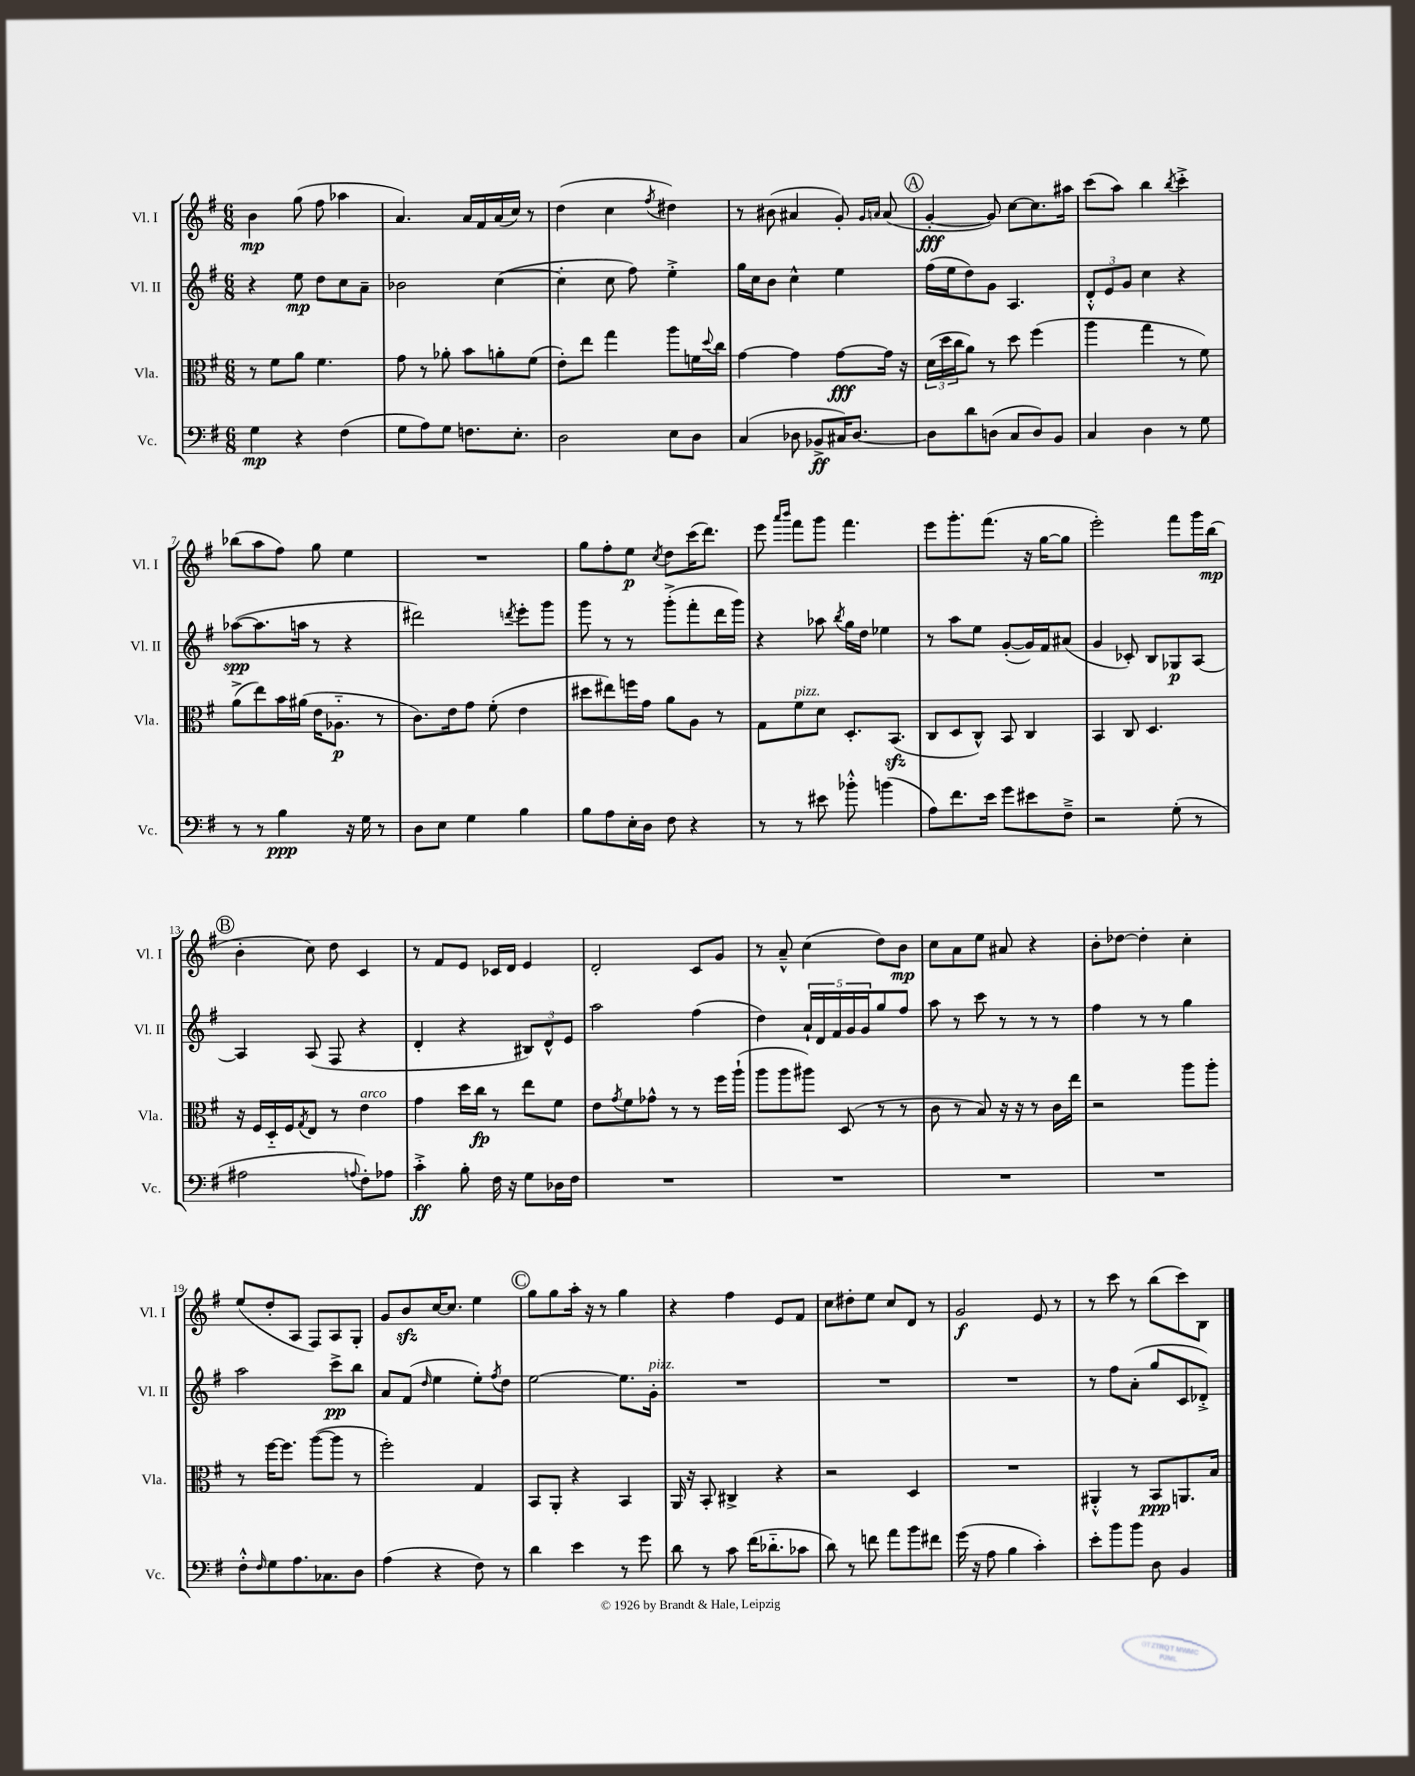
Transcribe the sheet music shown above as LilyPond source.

<<
\new StaffGroup <<
\new Staff = "s0" \with { instrumentName = "Vl. I" shortInstrumentName = "Vl. I" } {
    \clef treble \key g \major \numericTimeSignature \time 6/8
    b'4\mp g''8( fis''8 aes''4 |
    a'4.) a'16 fis'16 a'16( c''16) r8 |
    d''4( c''4 \acciaccatura { fis''8 } dis''4) |
    r8 bis'8( ais'4 g'8-.) \grace { g'16 a'16 } a'8( |
    \mark \markup { \circle "A" } g'4~-.\fff g'8) c''8~ c''8. ais''16 |
    c'''8( a''8) b''4 \acciaccatura { b''8 } c'''4-.-> |
    bes''8( a''8 fis''8) g''8 e''4 |
    R2. |
    g''8 fis''8-. e''8\p \acciaccatura { c''8 } d''8 c'''16( d'''8.) |
    e'''8 \grace { a'''16 b'''16 } fis'''8 g'''8 fis'''4. |
    e'''8 g'''8.-. fis'''8.( r16 g''16~ g''8 |
    e'''2-.) fis'''8 g'''16 b''16\mp( |
    \mark \markup { \circle "B" } b'4-. c''8) d''8 c'4 |
    r8 fis'8 e'8 ces'16 d'16 e'4 |
    d'2-. c'8 g'8 |
    r8 a'8---^ c''4( d''8) b'8\mp |
    c''8 a'8 e''8 ais'8 r4 |
    b'8-. des''8~ des''4-. c''4-. |
    e''8( d''8-. a8 fis8) a8 g8-. |
    g'8 b'8\sfz c''16~ c''8. e''4 |
    \mark \markup { \circle "C" } g''8 g''8 a''16-. r16 r8 g''4 |
    r4 fis''4 e'8 fis'8 |
    c''8 dis''8-. e''8 c''8 d'8 r8 |
    g'2\f e'8 r8 |
    r8 c'''8 r8 b''8( c'''8) b8 \bar "|." |
}
\new Staff = "s1" \with { instrumentName = "Vl. II" shortInstrumentName = "Vl. II" } {
    \clef treble \key g \major \numericTimeSignature \time 6/8
    r4 e''8\mp d''8 c''8 a'8-- |
    bes'2 c''4~( |
    c''4-. c''8 fis''8) e''4-.-> |
    g''16 c''16 b'8 c''4-^ e''4 |
    \mark \markup { \circle "A" } fis''16( e''16 d''8) g'8 a4. |
    \tuplet 3/2 { d'8-.-^ e'8 g'8 } c''4 r4 |
    aes''8~\spp( aes''8. a''16 r8 r4 |
    dis'''2) \acciaccatura { d'''8 } e'''8-. g'''8 |
    g'''8 r8 r8 g'''8-.->( fis'''8-. d'''16 g'''16) |
    r4 aes''8 \acciaccatura { b''8 } g''16 d''16 ees''4 |
    r8 a''8 e''8 g'8~-.( g'16) fis'16 ais'8( |
    g'4 ces'8-.) b8 ges8\p a8~ |
    \mark \markup { \circle "B" } a4 a8( fis8 r4 |
    d'4-. r4 \tuplet 3/2 { bis8) d'8-^ e'8 } |
    a''2 fis''4( |
    d''4) \tuplet 5/4 { a'16-! d'16 fis'16 g'16 g'16 } g''8 fis''8 |
    a''8 r8 c'''8 r8 r8 r8 |
    fis''4 r8 r8 g''4 |
    a''2 c'''8->\pp b''8 |
    a'8 fis'8( \grace { d''16 } e''4 e''8-.) \acciaccatura { fis''8 } d''8 |
    \mark \markup { \circle "C" } e''2~ e''8. g'16-.^\markup { \italic "pizz." } |
    R2. |
    R2. |
    R2. |
    r8 fis''8 a'8-.( g''8 c'8 des'8-.->) \bar "|." |
}
\new Staff = "s2" \with { instrumentName = "Vla." shortInstrumentName = "Vla." } {
    \clef alto \key g \major \numericTimeSignature \time 6/8
    r8 fis'8 a'8 fis'4. |
    g'8 r8 aes'8-. b'8 a'8-. fis'8( |
    e'8-.) e''8 g''4 a''8 f'16 \appoggiatura { d''8 } c''16 |
    g'4~ g'4 g'8~\fff g'16 r16 |
    \mark \markup { \circle "A" } \tuplet 3/2 { d'16( d''16 c''16 } a'8) r8 d''8 fis''4( |
    a''4 g''4 r8 fis'8) |
    a'8->( e''8) b'16 ais'16( e'16 aes8.-_\p r8 |
    c'8.) e'16 g'8 fis'8-.( e'4 |
    dis''8 eis''8) f''16 g'16 a'8 a8 r8 |
    g8 fis'8^\markup { \italic "pizz." } d'8 d8.-. b,8.\sfz( |
    c8 d8 c8-^) b,8 c4 |
    b,4 c8 d4. |
    \mark \markup { \circle "B" } r16 fis16 d16-_ fis16 \acciaccatura { g8 } e8 r8 e'4^\markup { \italic "arco" } |
    g'4 d''16 c''16\fp r8 e''8 fis'8 |
    e'8 \acciaccatura { g'8 } fis'8 ges'8-^ r8 r8 fis''16 a''16-!( |
    a''8 a''8 ais''8) d8( r8 r8 |
    c'8 r8 b8) r16 r16 r8 c'16 e''16 |
    r2 a''8 a''8-. |
    r8 fis''16~ fis''8. a''8~( a''8 r8 |
    fis''2-.) g4 |
    \mark \markup { \circle "C" } b,8 a,8-. r4 b,4 |
    a,16 r16 b,8-. cis4-> r4 |
    r2 d4 |
    R2. |
    ais,4-.-^ r8 b,8\ppp a,8. b16 \bar "|." |
}
\new Staff = "s3" \with { instrumentName = "Vc." shortInstrumentName = "Vc." } {
    \clef bass \key g \major \numericTimeSignature \time 6/8
    g4\mp r4 fis4( |
    g8 a8) g8 f8. e8.-. |
    d2 e8 d8 |
    c4( des8 bes,8->\ff cis16) des8.~ |
    \mark \markup { \circle "A" } des8 d'8 d8( c8 d8) b,8 |
    c4 d4 r8 g8 |
    r8 r8 b4\ppp r16 g16 r8 |
    d8 e8 g4 b4 |
    b8 a8 e16-. d16 fis8 r4 |
    r8 r8 eis'8 bes'8-.-^ b'4( |
    a8) fis'8. e'16 g'8 eis'8 fis8---> |
    r2 g8-.( r8 |
    \mark \markup { \circle "B" } ais2 \appoggiatura { a8 } fis8-.) aes8 |
    c'4-.->\ff b8-. fis16 r16 g8 des16 fis16 |
    R2. |
    R2. |
    R2. |
    R2. |
    fis8-.-^ \grace { fis16 } g8 a8. ces8. d8 |
    a4( r4 fis8) r8 |
    \mark \markup { \circle "C" } d'4 e'4 r8 g'8 |
    d'8 r8 c'8 fis'16( des'8.-_ ces'8 |
    d'8) r8 f'8 a'8 b'8 fis'8 |
    g'16( r16 a8 b4 c'4-.) |
    e'8-. b'8 b'8 d8 b,4 \bar "|." |
}
>>
>>
